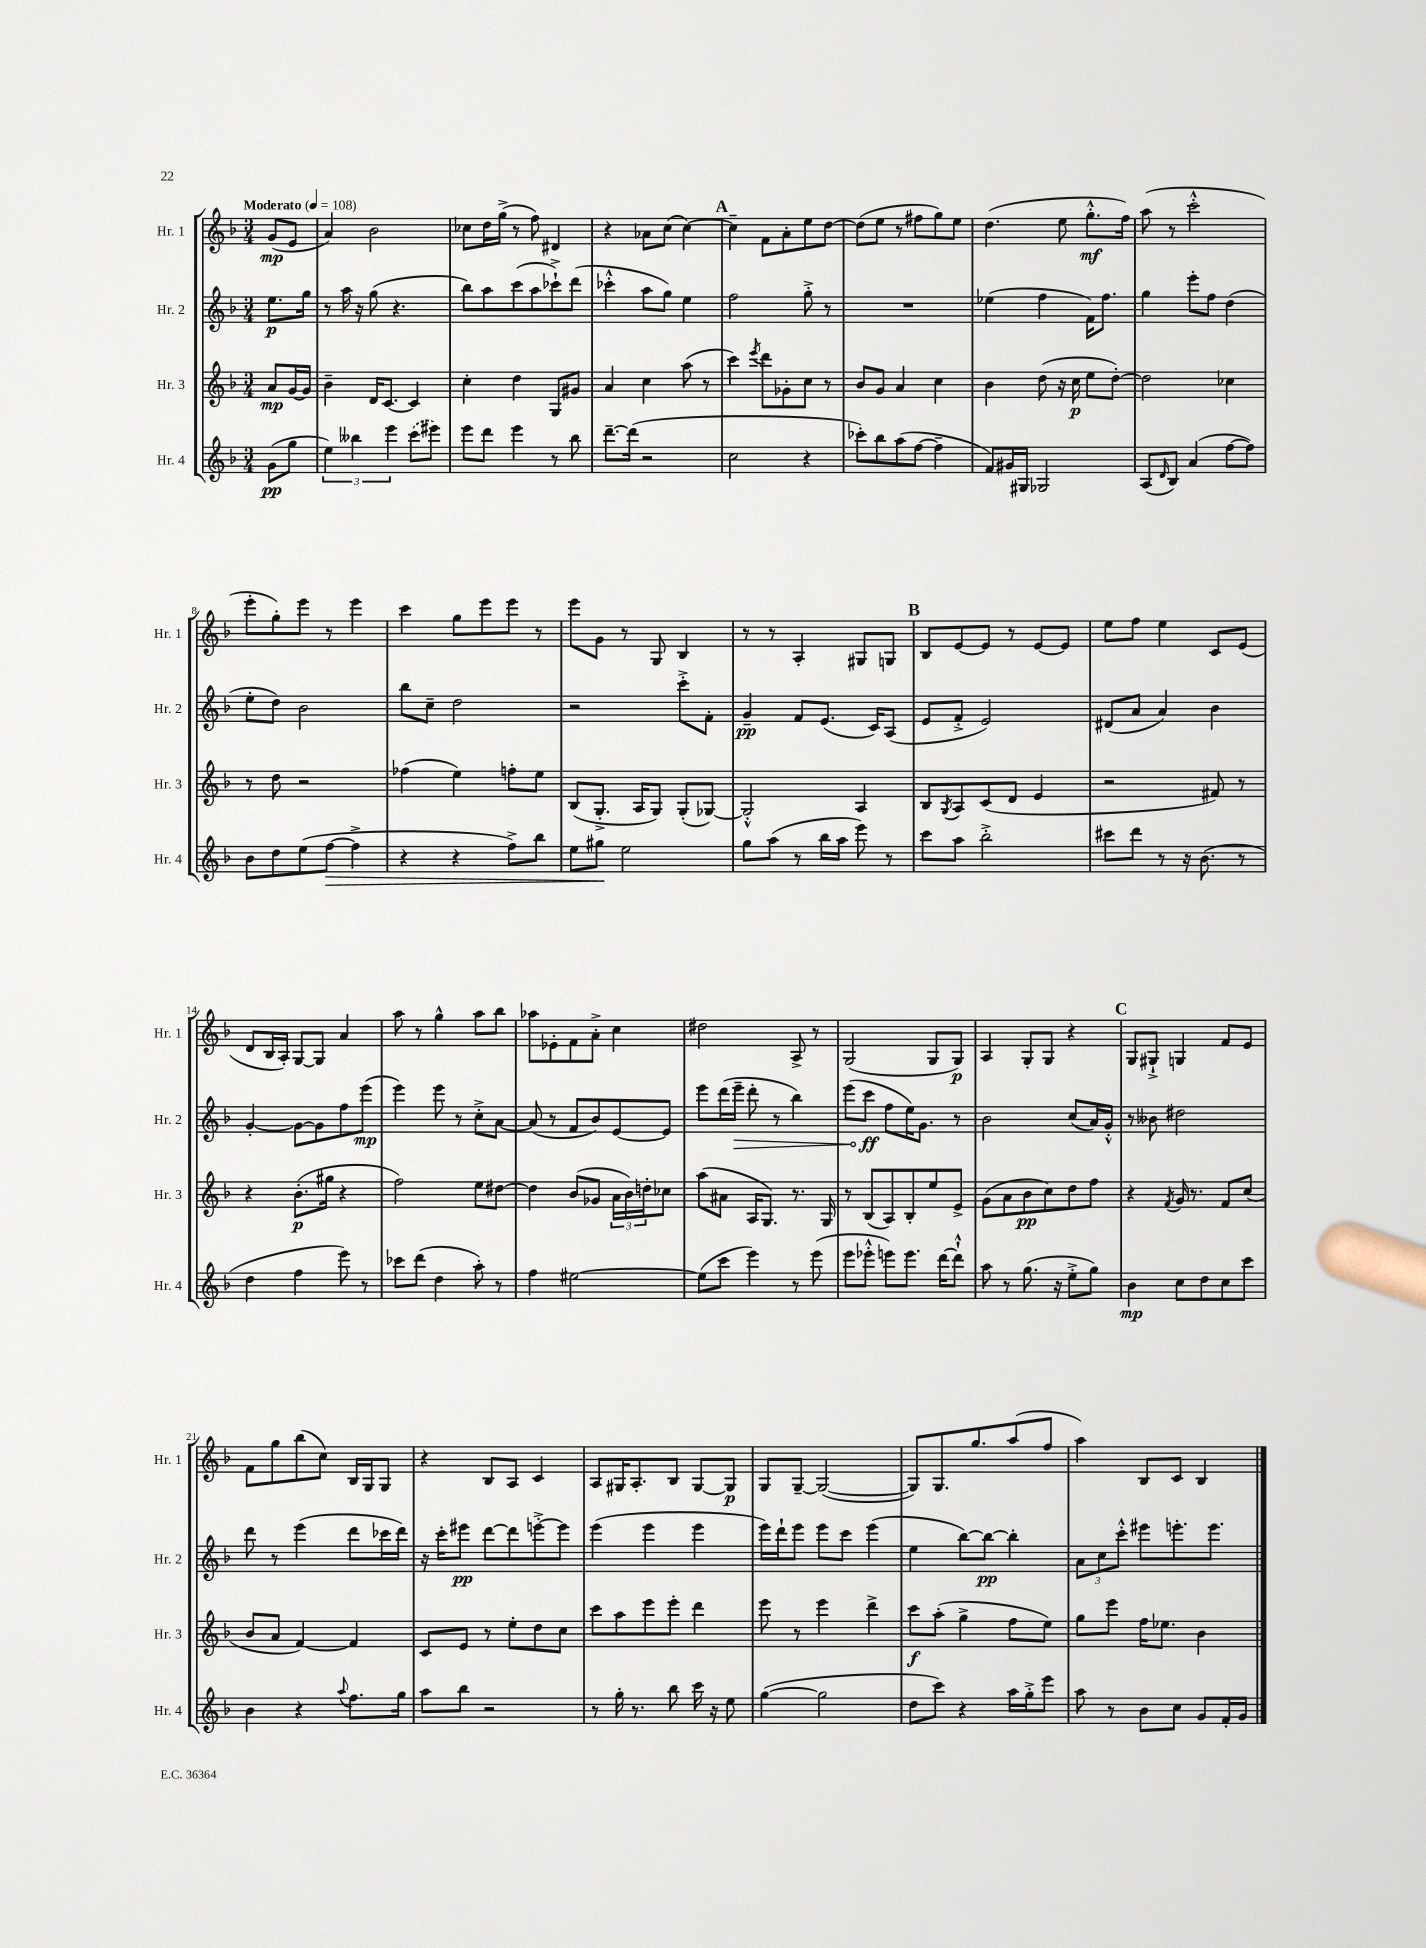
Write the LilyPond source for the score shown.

<<
\new StaffGroup <<
\new Staff = "s0" \with { instrumentName = "Hr. 1" shortInstrumentName = "Hr. 1" } {
    \clef treble \key f \major \numericTimeSignature \time 3/4 \partial 4 \tempo "Moderato" 4 = 108
    g'8\mp( e'8 |
    a'4) bes'2 |
    ces''8 d''16 g''16->( r8 f''8) dis'4 |
    r4 aes'8 c''8( c''4~) |
    \mark \markup { \bold "A" } c''4-- f'8 a'8-. e''8 d''8~ |
    d''8( e''8 r8 fis''8 g''8) e''8 |
    d''4.( e''8 g''8.-.-^\mf f''16) |
    a''8( r8 c'''2-.-^ |
    e'''8-. g''8-.) e'''8 r8 e'''4 |
    c'''4 g''8 e'''8 e'''8 r8 |
    e'''8 g'8 r8 g8 bes4 |
    r8 r8 a4-. gis8 g8 |
    \mark \markup { \bold "B" } bes8 e'8~ e'8 r8 e'8~ e'8 |
    e''8 f''8 e''4 c'8 e'8( |
    d'8 bes16 a16-.) g8~ g8 a'4 |
    a''8 r8 g''4-^ a''8 bes''8 |
    aes''8 ees'8-. f'8 a'8-.-> c''4 |
    dis''2 a8-> r8 |
    g2( g8 g8\p) |
    a4 g8-. g8 r4 |
    \mark \markup { \bold "C" } g8 gis8-!-> g4 f'8 e'8 |
    f'8 g''8 bes''8( c''8) bes16 g16 g8 |
    r4 bes8 a8 c'4 |
    a8 gis16 a8.-. bes8 gis8~ gis8\p |
    g8 g8~-- g2~( |
    g8) g8. g''8. a''8( f''8 |
    a''4) bes8 c'8 bes4 \bar "|." |
}
\new Staff = "s1" \with { instrumentName = "Hr. 2" shortInstrumentName = "Hr. 2" } {
    \clef treble \key f \major \numericTimeSignature \time 3/4 \partial 4
    e''8.\p g''16 |
    r8 a''16 r16 g''8( r4. |
    bes''8) a''8 c'''8( a''8 ces'''8-!->) d'''8( |
    ces'''4-.-^ a''8 g''8) e''4 |
    \mark \markup { \bold "A" } f''2 g''8-.-> r8 |
    R2. |
    ees''4( f''4 f'16) f''8. |
    g''4 e'''8-. f''8 d''4( |
    e''8-. d''8) bes'2 |
    bes''8 c''8-- d''2 |
    r2 c'''8-.-> f'8-. |
    g'4--\pp f'8 e'8.( c'16) a8( |
    \mark \markup { \bold "B" } e'8 f'8-.-> e'2) |
    dis'8( a'8 a'4) bes'4 |
    g'4~-. g'8~ g'8 f''8 e'''8\mp( |
    e'''4) e'''8 r8 c''8-.-> a'8~ |
    a'8( r8 f'8 bes'8) e'8~ e'8 |
    e'''8 d'''16( \once \override Hairpin.circled-tip = ##t e'''16--\> d'''8-. r8 bes''4) |
    e'''8( c'''8\ff\! f''8 e''16) g'8. r8 |
    bes'2 c''8( a'16) g'16-.-^ |
    \mark \markup { \bold "C" } r8 beses'8 dis''2 |
    d'''8 r8 e'''4( d'''8 ces'''16 d'''16) |
    r16 c'''16-. eis'''8\pp d'''8~ d'''8 e'''8~-.-> e'''8 |
    e'''4( e'''4 e'''4 |
    e'''16) d'''16-! e'''8 e'''8 c'''8 e'''4( |
    e''4 bes''8~) bes''8~\pp bes''4-. |
    \tuplet 3/2 { a'8 c''8 c'''8-.-^ } eis'''8 e'''8.-. e'''8. \bar "|." |
}
\new Staff = "s2" \with { instrumentName = "Hr. 3" shortInstrumentName = "Hr. 3" } {
    \clef treble \key f \major \numericTimeSignature \time 3/4 \partial 4
    a'8\mp g'16~ g'16 |
    bes'4-- d'16 c'8.~ c'4 |
    c''4-. d''4 g8 gis'8 |
    a'4 c''4 a''8( r8 |
    \mark \markup { \bold "A" } c'''4) \acciaccatura { e'''8 } d'''8 ges'8-. c''8 r8 |
    bes'8 g'8 a'4 c''4 |
    bes'4 d''8( r16 c''16\p e''8 d''8~-.) |
    d''2 ces''4 |
    r8 d''8 r2 |
    fes''4( e''4) f''8-. e''8 |
    bes8( g8.-.-> a16 g8) g8-.( ges8~) |
    ges2-.-^ a4 |
    \mark \markup { \bold "B" } bes8 \acciaccatura { g8 } a8 c'8( d'8 e'4 |
    r2 fis'8) r8 |
    r4 bes'8.-.\p( gis''16 r4 |
    f''2) e''8 dis''8~ |
    dis''4 bes'8( ges'8 \tuplet 3/2 { a'16 bes'16) d''16-. } ces''8 |
    a''8( ais'8 a16 g8.) r8. g16 |
    r8 bes8( a8) bes8-. e''8 e'8-> |
    g'8( a'8 bes'8\pp c''8) d''8 f''8 |
    \mark \markup { \bold "C" } r4 \acciaccatura { f'8 } g'16 r8. f'8 c''8( |
    bes'8 a'8 f'4~) f'4 |
    c'8 e'8 r8 e''8-. d''8 c''8 |
    c'''8 a''8 e'''8 e'''8-. d'''4 |
    e'''8 r8 e'''4 d'''4-> |
    c'''8\f a''8-.( g''4-> f''8 e''8) |
    g''8 e'''8 f''16 ees''8. bes'4 \bar "|." |
}
\new Staff = "s3" \with { instrumentName = "Hr. 4" shortInstrumentName = "Hr. 4" } {
    \clef treble \key f \major \numericTimeSignature \time 3/4 \partial 4
    g'8\pp( g''8 |
    \tuplet 3/2 { e''4) beses''4 e'''4 } \once \slurDashed c'''8( eis'''8) |
    e'''8 d'''8 e'''4 r8 bes''8 |
    d'''8.~-- d'''16( r2 |
    \mark \markup { \bold "A" } c''2 r4 |
    ces'''8-.) bes''8 a''8( f''8~ f''4-- |
    f'8) gis'16 gis16 ges2 |
    a8( \grace { d'16 } bes8) a'4( f''8~ f''8) |
    bes'8 d''8 e''8( f''8~\> f''4-> |
    r4 r4 f''8->) bes''8 |
    e''8 gis''8\! e''2 |
    g''8 a''8( r8 bes''16 a''16 e'''8) r8 |
    \mark \markup { \bold "B" } c'''8 a''8 bes''2-.-> |
    cis'''8 d'''8 r8 r16 bes'8.( r8 |
    d''4 f''4 e'''8) r8 |
    ces'''8 d'''8( d''4 a''8-.) r8 |
    f''4 eis''2~ |
    eis''8( c'''8 e'''4) r8 e'''8( |
    e'''8 ees'''8-.-^ e'''8) e'''8. d'''16~ d'''8-!-^ |
    a''8 r8 g''8.( r16 e''8-.-> g''8) |
    \mark \markup { \bold "C" } bes'4\mp c''8 d''8 c''8 c'''8 |
    bes'4 r4 \appoggiatura { a''8 } f''8. g''16 |
    a''8 bes''8 r2 |
    r8 g''16-. r8. bes''8 c'''16 r16 e''8 |
    g''4~( g''2 |
    d''8 c'''8) r4 a''16 g''16-.-> e'''8 |
    a''8 r8 bes'8 c''8 g'8 f'16-. g'16 \bar "|." |
}
>>
>>
